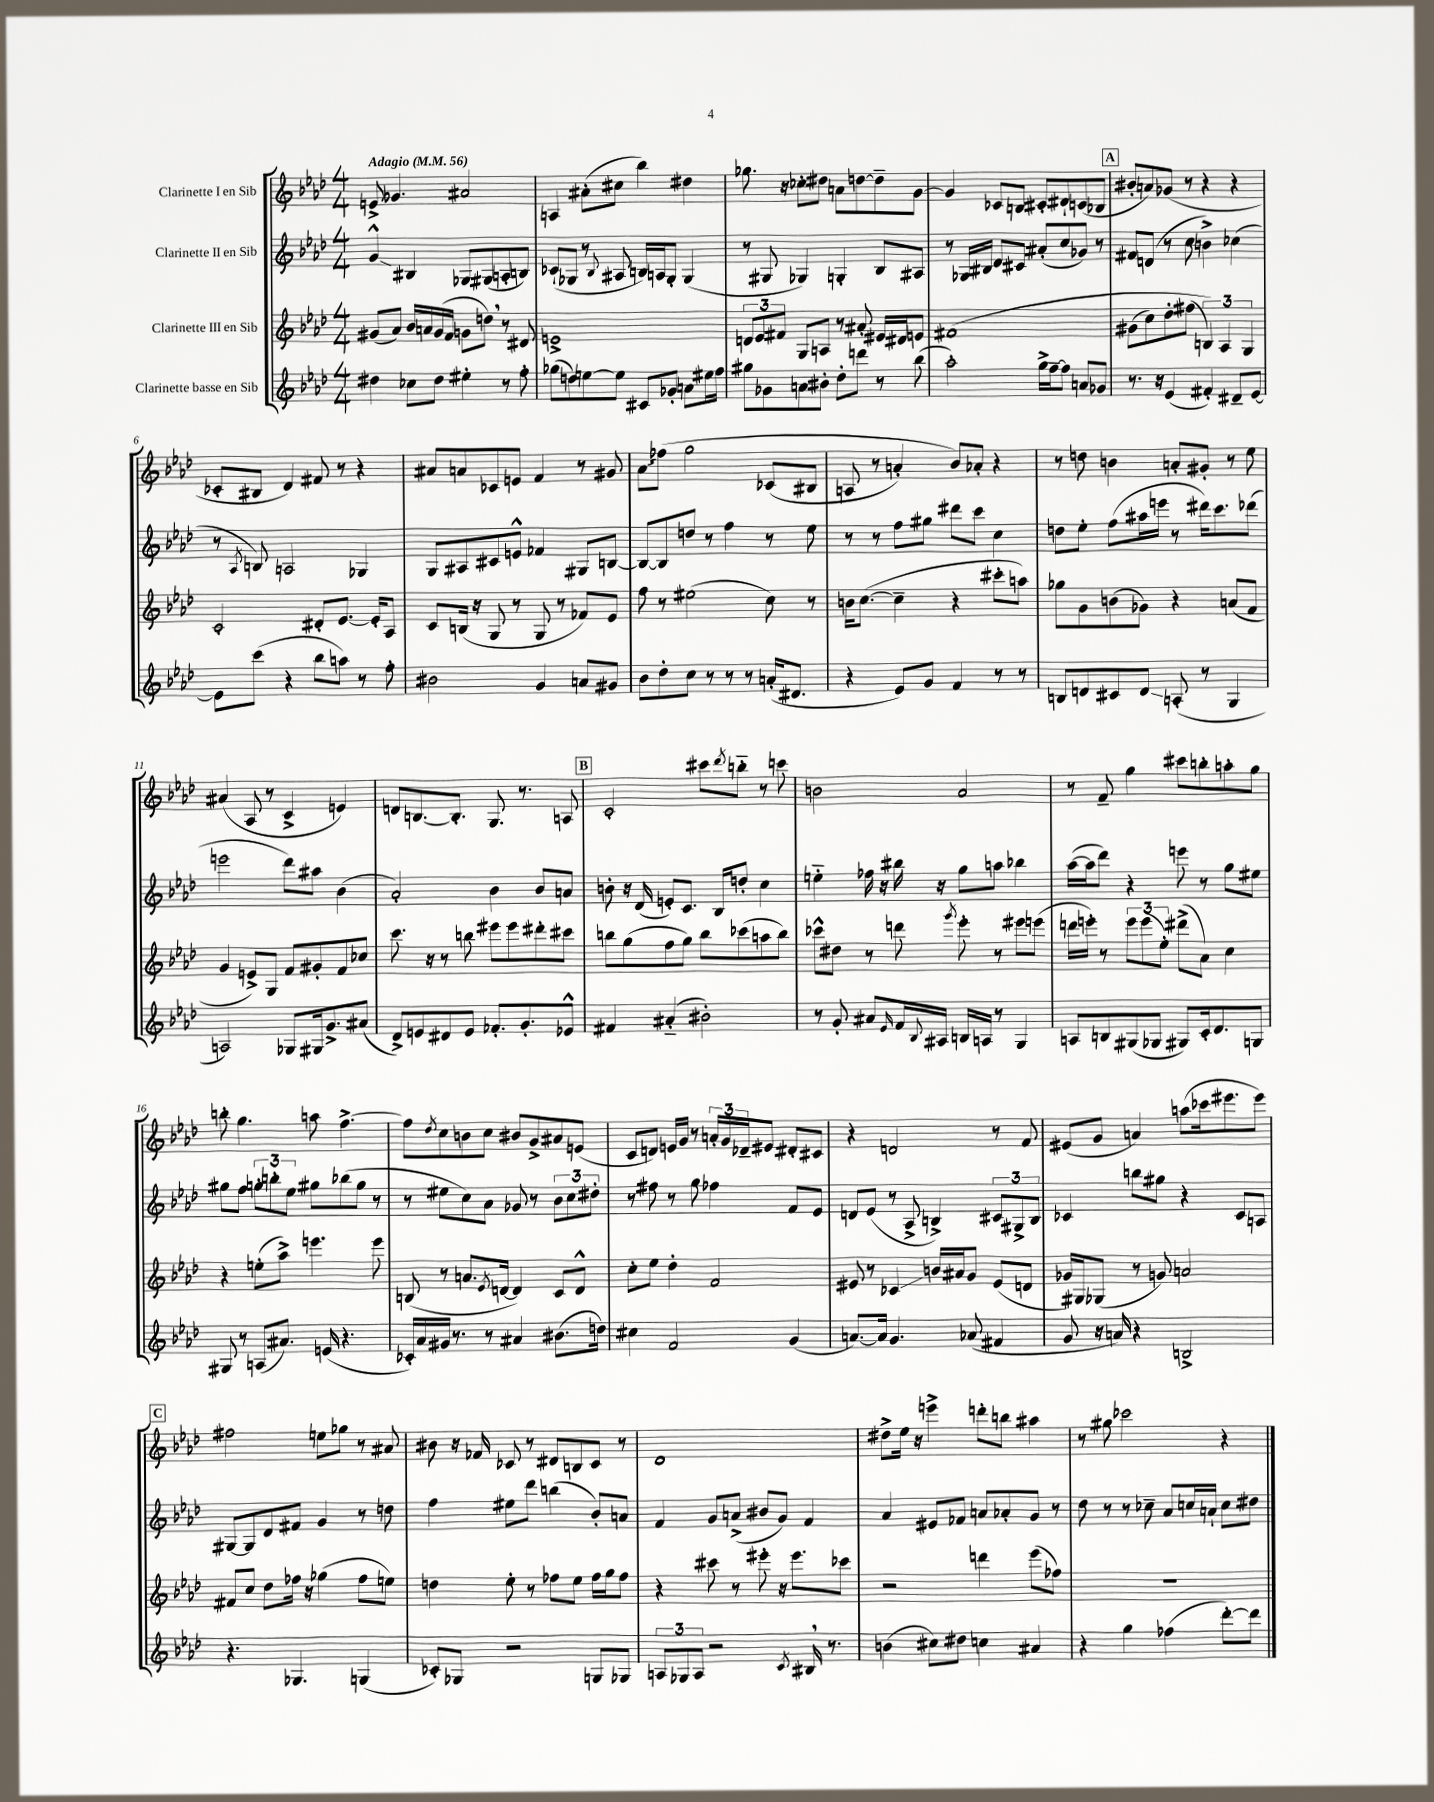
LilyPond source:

<<
\new StaffGroup <<
\new Staff = "s0" \with { instrumentName = "Clarinette I en Sib" } {
    \clef treble \key aes \major \numericTimeSignature \time 4/4 \tempo "Adagio" 4 = 56
    e'8-> ges'4. ais'2 |
    a4 ais'8-.( cis''8 bes''4) dis''4 |
    ges''8. r16 ces''8-. dis''8 a'8 d''8~ d''8-- g'8~ |
    g'4 ces'8 b8 cis'8-. dis'8-! c'8( bes8 |
    \mark \markup { \box "A" } bis'8-. a'8) ges'8( r8 r4 r4 |
    ces'8-. bis8 des'4) fis'8 r8 r4 |
    ais'8 a'8 ces'8 e'8 f'4 r8 gis'8 |
    \once \override Glissando.style = #'zigzag aes'8\glissando fes''8\( g''2 ces'8( bis8 |
    a8 r8 a'4-.) bes'8\) aes'8-. r4 |
    r8 d''8 b'4 a'8-. gis'8-. r8 ees''8 |
    ais'4( aes8 r8 c'4-> e'4) |
    d'8 b8.~ b8.-. g8. r8. a8 |
    \mark \markup { \box "B" } c'2-. cis'''8 \acciaccatura { des'''8 } b''8-_ r8 c'''8 |
    b'2 aes'2 |
    r8 f'8-- g''4 cis'''8 b''8-. a''8-. g''8 |
    b''8-. g''4. a''8 f''4.~-> |
    f''8 \acciaccatura { des''8 } c''8 b'8 c''8 bis'8 g'8-> ais'8 e'8( |
    c'8 d'8) e'16 g'16 r8 \tuplet 3/2 { a'16-. g'16 des'16-- } eis'8 dis'8-. cis'8 |
    r4 d'2 r8 f'8 |
    eis'8( g'8 a'4) a''8( ces'''16 eis'''8. eis'''8) |
    \mark \markup { \box "C" } fis''2 e''8 ges''8 r8 ais'8 |
    bis'8 r16 fes'16 ces'8 r8 dis'8 b8 ces'8 r8 |
    des'1 |
    dis''8-> ees''16 r16 e'''4-> d'''8-. b''8 ais''4 |
    r8 gis''8 ces'''2 r4 \bar "|." |
}
\new Staff = "s1" \with { instrumentName = "Clarinette II en Sib" } {
    \clef treble \key aes \major \numericTimeSignature \time 4/4
    g'4-^\glissando bis4 ges8 gis8( a8-. b8) |
    ces'8-!( ges8 r8 \appoggiatura { bes8 } ais8 b16) a16 ges8-. ges4( |
    r8 gis8 ges4) g4-. bes8 ais8 |
    r8 ges16 bis16 des'8 cis'8 ais'8-.( c''8 ges'8) r8 |
    \mark \markup { \box "A" } fis'8 d'8( r8 c''8 b'4->) ces''4( |
    r8 \acciaccatura { aes8 } b8) a2 ges4 |
    g8 ais8 cis'8 e'8-^ fes'4 gis8 b8~ |
    b8~ b8 d''8 r8 f''4 r8 ees''8 |
    r8 r8 f''8 gis''8 dis'''8 c'''8 c''4 |
    d''8 ees''8-. f''8( ais''16 e'''16 r8 dis'''16) c'''8. des'''8( |
    e'''2 des'''8) ais''8 bes'4( |
    aes'2-.) bes'4 bes'8 a'8 |
    \mark \markup { \box "B" } b'8-. r16 des'16( e'8-.) c'8. bes16 d''8-. c''4 |
    e''4-_ fes''16 r16 bis''16 r16 g''8 a''8 bes''4 |
    aes''16~( aes''16 des'''8) r4 e'''8 r8 g''8 eis''8 |
    gis''8 f''8 \tuplet 3/2 { g''8-. b''8-. ees''8 } gis''8 bes''8( gis''8 r8 |
    r8 eis''8 c''8) aes'8 ges'8 r8 \tuplet 3/2 { bes'8 c''8 dis''8-. } |
    r8 fis''8 r8 g''8 fes''4 f'8 ees'8 |
    d'8 ees'8( r8 aes8-> b4->) \tuplet 3/2 { cis'8 gis8-> b8 } |
    ces'4 b''8 gis''8 r4 ces'8 a8 |
    \mark \markup { \box "C" } gis8~ gis8 des'8 fis'8 g'4 r8 d''8 |
    f''4 eis''8 des'''8 b''4( bes'8-.) a'8 |
    f'4 g'8 a'8->( bis'8 g'8) f'4 |
    aes'4 eis'8 fes'8 a'8 aes'8-. g'8 r8 |
    des''8 r8 r8 ces''8-- aes'8 c''16 a'16-! c''8 dis''8 \bar "|." |
}
\new Staff = "s2" \with { instrumentName = "Clarinette III en Sib" } {
    \clef treble \key aes \major \numericTimeSignature \time 4/4
    gis'8( aes'8) bes'16 a'16 gis'16( f'16 g'8 d''8) \breathe r8 dis'8 |
    e'1-> |
    \tuplet 3/2 { d'8 ees'8 fis'8 } g8 a8 r8 ais'8-. eis'16 dis'16 e'8 |
    fis'1\( |
    \mark \markup { \box "A" } gis'8( c''8) des''8-. fis''8( \tuplet 3/2 { b4)\) aes4 g4 } |
    c'2-. dis'8-. ees'8.~ ees'16-. aes8 |
    c'8 b16( r16 g8 r8 g8 r8 fes'8) ees'8 |
    f''8 r8 eis''2( c''8) r8 |
    b'16 c''8.~( c''4-- r4 cis'''8-. a''8) |
    ges''8 g'8 b'8( ges'8) r4 a'8( f'8 |
    g'4 e'8->) g8 f'8 gis'8-. f'8 ces''8 |
    c'''8. r16 r8 b''8 eis'''8 eis'''8 dis'''8-. cis'''8 |
    \mark \markup { \box "B" } b''8 g''8( f''8 g''8) b''8 ces'''8( a''8 b''8) |
    ces'''8-^ dis''8 r8 d'''8 \acciaccatura { g'''8 } ees'''8-. r8 eis'''8 e'''8( |
    d'''16 e'''16-.) r8 \tuplet 3/2 { e'''8 e'''8( ees''8-.) } dis'''8->( aes'8) c''4 |
    r4 e''8-.( aes''8->) e'''4. e'''8 |
    b8( r8 a'8. \acciaccatura { ees'8 } d'16~ d'4) c'8 d'8-^ |
    c''8-. ees''8 des''4-. f'2 |
    eis'8 r8 ces'4\glissando b'16 ais'16 g'8 eis'8( d'8 |
    ges'16) gis16 ges8( r8 g'8) a'2 |
    \mark \markup { \box "C" } fis'8 c''8 des''8 fes''16 r16 ges''4( fes''8 e''8) |
    d''4 ees''8-. r8 fes''8 ees''8 fes''16 g''16 fes''8 |
    r4 cis'''8 r8 eis'''8-. r16 eis'''8. ces'''8 |
    r2 d'''4 ees'''8( fes''8) |
    R1 \bar "|." |
}
\new Staff = "s3" \with { instrumentName = "Clarinette basse en Sib" } {
    \clef treble \key aes \major \numericTimeSignature \time 4/4
    dis''4 ces''8 dis''8 eis''4-. r8 f''8-. |
    ges''8( d''8) e''8~ e''8 cis'8 ges'8-. a'8 eis''16 f''16 |
    gis''8 ges'8 a'8 bis'8-. des''8-. d'''8 r8 bes''8( |
    aes''2-.) g''16-> f''16~-- f''8 a'8 ges'8 |
    \mark \markup { \box "A" } r8. r16 ees'4( fis'4-.) dis'8-- ees'8~ |
    ees'8 c'''8( r4 bes''8 a''8) r8 f''8-. |
    bis'2 g'4 a'8 gis'8 |
    bes'8 des''8-. c''8 r8 r8 r8 a'16-.( dis'8. |
    r4 ees'8) g'8 f'4 r8 r8 |
    b8 d'8 cis'8 d'8\glissando a8-.( r8 g4 |
    a2) ges8 gis16 g'8.-> ais'8( |
    des'8->) e'8 dis'8 e'8 fes'8.-. g'8.-. ees'8-^ |
    \mark \markup { \box "B" } fis'4 ais'4-_( bis'2-.) |
    r8 g'8-. ais'8 \grace { ees'16 } f'16 \appoggiatura { bes8 } ais16 b16 a16 r8 g4 |
    a8 b8 gis8( ges8 gis8) c'16-. des'8. g8 |
    gis8 r8 a8( ais'8.) e'16( r4. |
    ces'16-.) aes'16 gis'16 r8. r8 ais'4 bis'8.( d''16) |
    cis''4 f'2 g'4( |
    a'8.~) a'16 g'4. aes'8( fis'4 |
    g'8 r16 a'16) r4 b2-> |
    \mark \markup { \box "C" } r4. ges4. g4( |
    ces'8-.) ges8 r2 g8 ges8 |
    \tuplet 3/2 { a8 ges8 a8 } r2 \acciaccatura { c'8 } bis16 \breathe r8. |
    b'4( cis''8) dis''8 c''4 ais'4 |
    r4 g''4 fes''4( des'''8~-.) des'''8 \bar "|." |
}
>>
>>
